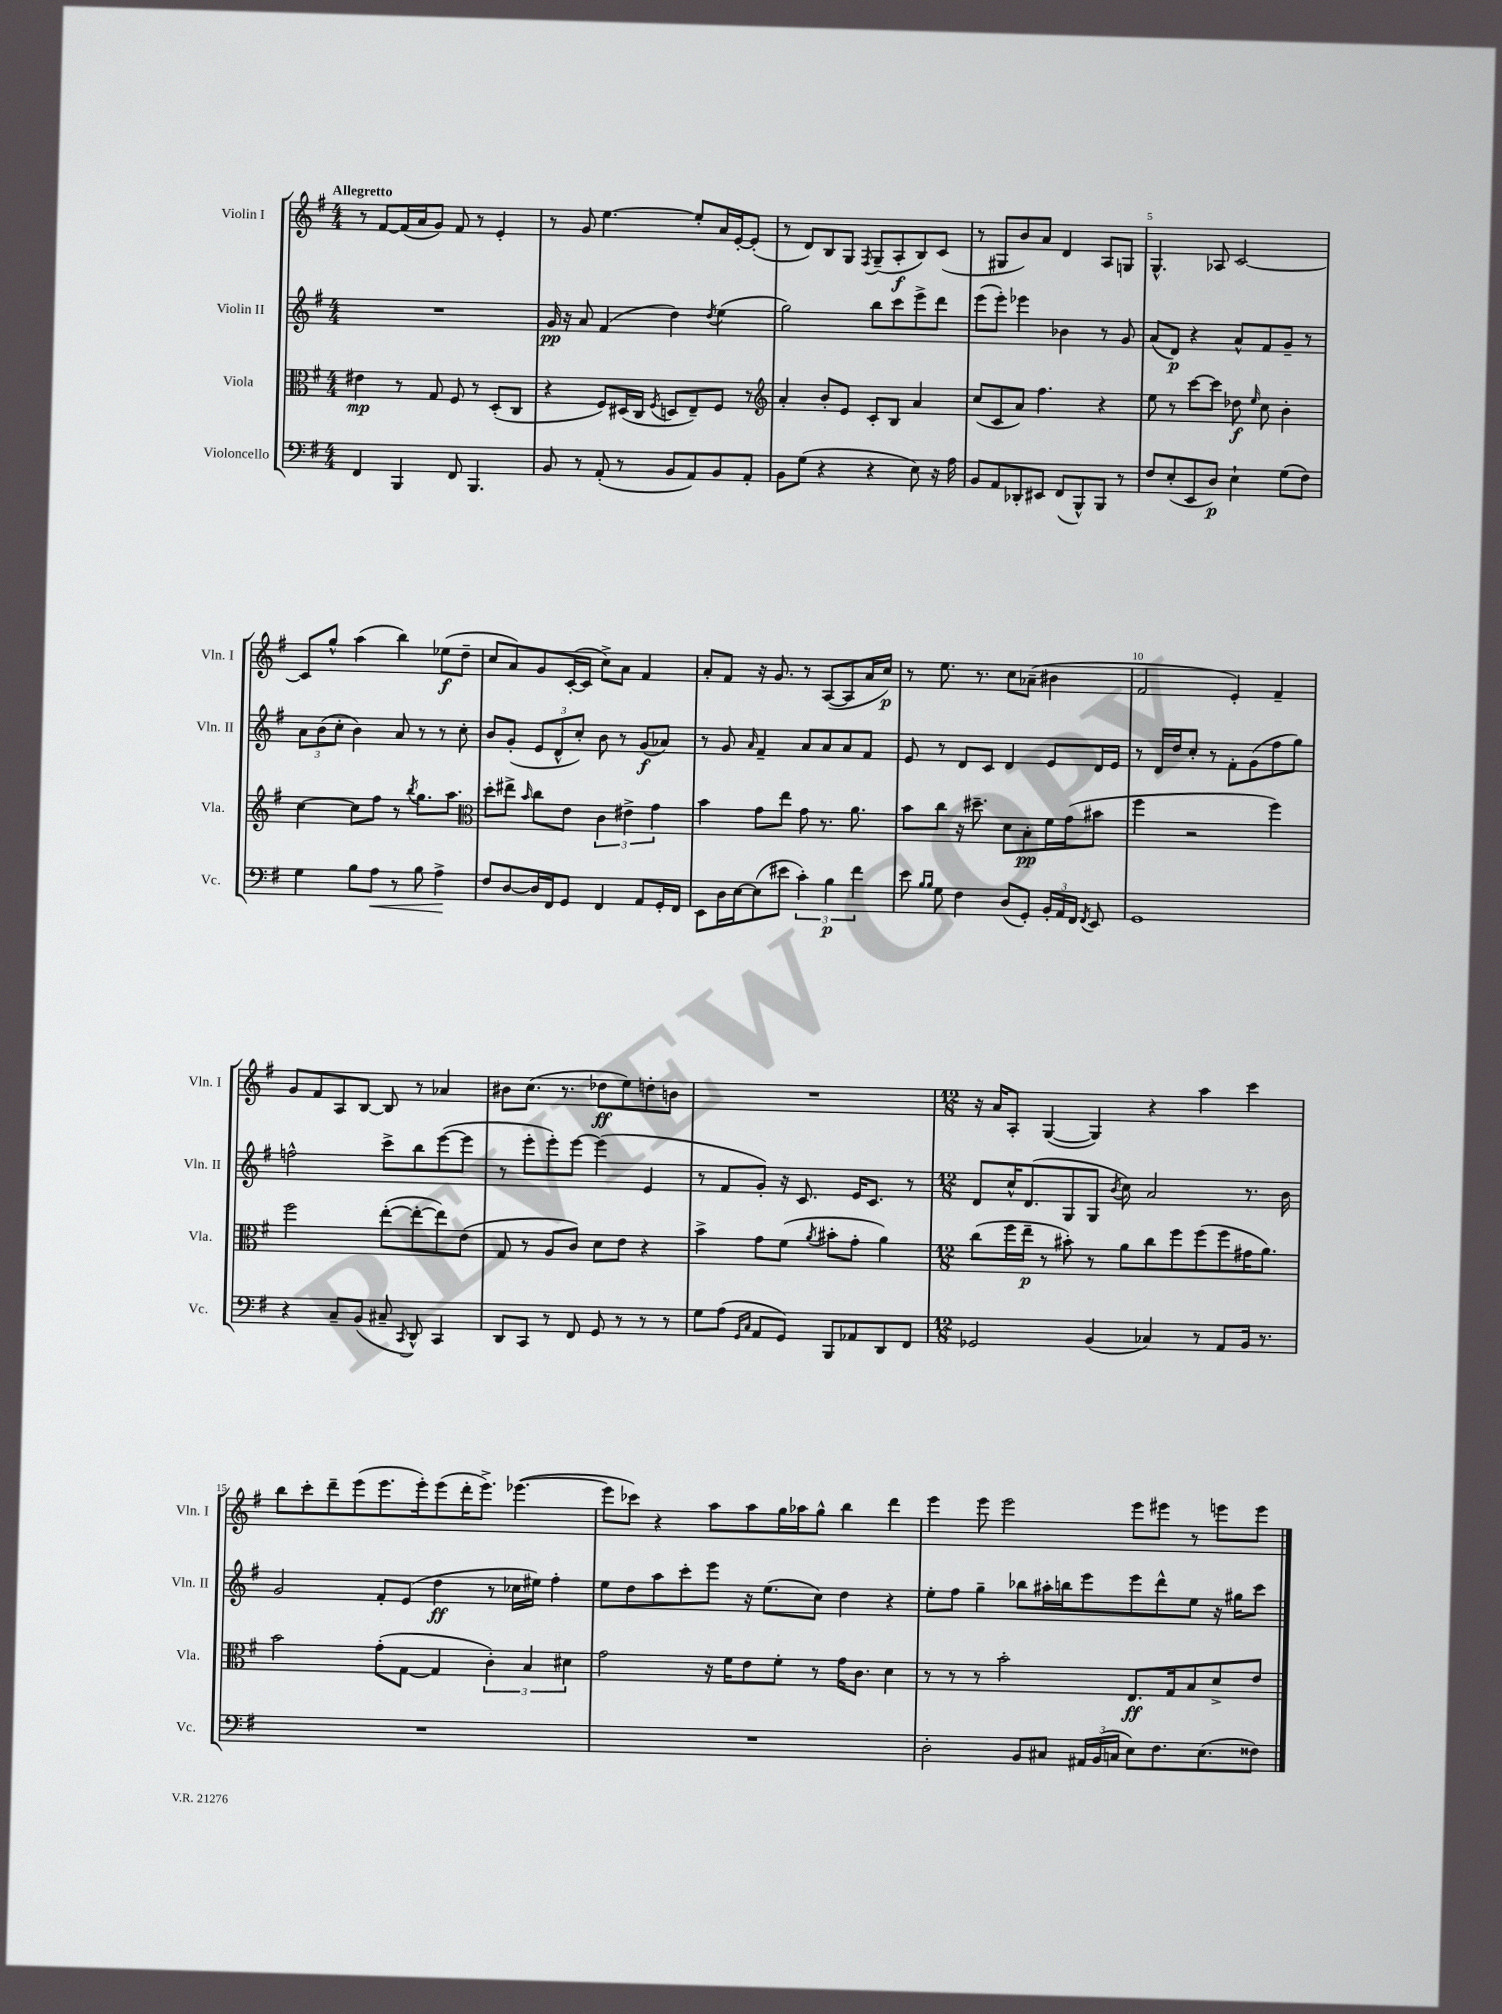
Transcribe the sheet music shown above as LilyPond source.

<<
\new StaffGroup <<
\new Staff = "s0" \with { instrumentName = "Violin I" shortInstrumentName = "Vln. I" } {
    \clef treble \key g \major \numericTimeSignature \time 4/4 \tempo "Allegretto"
    \autoBeamOff r8 fis'8[~ fis'16( a'16 g'8]) fis'8 r8 e'4-. |
    r8 g'8 e''4.~ e''8[-. a'16 e'16~-. e'8]-.( |
    r8 d'8[) b8 g8] \acciaccatura { fis8 } g8[--( a8-.\f b8) c'8]( |
    r8 gis8[ b'8) a'8] d'4 a8[ g8] |
    g4.-^ aes8 c'2~ |
    c'8[ g''8]-^ a''4( b''4) ees''8[\f( d''8]-- |
    c''8[ a'8) g'8 c'16~-.( c'16] c''8[->) a'8] fis'4 |
    a'8[-. fis'8] r16 g'8. r8 a8[~( a8 a'16 c''16]\p) |
    r8 e''8. r8. c''8[ aes'8]--( bis'4 |
    fis'2 e'4-.) fis'4-- |
    g'8[ fis'8 a8 b8]~ b8 r8 aes'4 |
    bis'8[ c''8.]( r8. des''8[\ff e''8) d''8-. b'8] |
    R1 |
    \numericTimeSignature \time 12/8 r16 a'16[ a8]-. g4~( g4) r4 a''4 c'''4 |
    b''8[ c'''8-. d'''8-- e'''8( e'''8. e'''16-.) e'''8( d'''16-. e'''8.]->) ees'''4.~( |
    ees'''8[ ces'''8]) r4 a''8[ a''8 g''16 aes''16 g''8]-^ b''4 d'''4 |
    e'''4 e'''8 e'''2 e'''8[ eis'''8] r8 e'''8[ e'''8] \bar "|." |
}
\new Staff = "s1" \with { instrumentName = "Violin II" shortInstrumentName = "Vln. II" } {
    \clef treble \key g \major \numericTimeSignature \time 4/4
    \autoBeamOff R1 |
    g'16\pp r16 a'8 fis'4( d''4) \acciaccatura { d''8 } e''4( |
    g''2) b''8[ c'''8 e'''8-> d'''8] |
    e'''8[( e'''8]-.) ees'''4 bes'4 r8 g'8 |
    a'8[( d'8]\p) r4 a'8[-^ fis'8 g'8]-- r8 |
    \tuplet 3/2 { a'8[ b'8( c''8]-. } b'4) a'8 r8 r8 c''8-. |
    b'8[ g'8]-.( \tuplet 3/2 { e'8[ d'8-^ c''8]-.) } b'8 r8 g'8[\f( aes'8]) |
    r8 g'8 \grace { a'16 } fis'4-- a'8[ a'8 a'8 fis'8] |
    e'8 r8 d'8[ c'8] d'4 e'8[ d'16 e'16] |
    r8 d'16[ d''16 c''8]-. r8 fis'8[-. g'8( fis''8 g''8]) |
    f''2-^ c'''8[-> b''8 e'''8~( e'''8] |
    r8 e'''8[-. e'''8-.) e'''8]~ e'''4( e'4 |
    r8 fis'8[ g'8]-.) r16 c'8. e'16[ c'8.] r8 |
    \numericTimeSignature \time 12/8 d'8[ c''16-^ d'8.( g8 g8] \acciaccatura { b'8 } c''8) a'2 r8. b'16 |
    g'2 fis'8[-. e'8]( d''4\ff r8 ces''16[ eis''16]) fis''4-. |
    e''8[ d''8 a''8 c'''8-. e'''8] r16 e''8.[( c''8]) d''4 r4 |
    e''8[-. fis''8] g''4-- bes''8[ ais''16-. b''16 e'''8 e'''8 d'''8-^ e''8] r16 gis''16[ c'''8] \bar "|." |
}
\new Staff = "s2" \with { instrumentName = "Viola" shortInstrumentName = "Vla." } {
    \clef alto \key g \major \numericTimeSignature \time 4/4
    \autoBeamOff eis'4\mp r8 g8 fis8 r8 d8[-.( c8] |
    r4 fis8[) dis16( c16] \acciaccatura { fis8 } d8[ e8--) fis8] r8 |
    \clef treble a'4-. b'8[-. e'8] c'8[-. b8] a'4 |
    c''8[( c'8 a'8]) fis''4. r4 |
    e''8 r8 c'''8[~ c'''8] des''8\f \grace { e''16 } c''8 b'4-. |
    c''4~ c''8[ fis''8] r8 \acciaccatura { b''8 } g''8.[ a''8.] |
    \clef alto d''8[-. eis''8]-> \grace { b'16 } c''8[ e'8] \tuplet 3/2 { c'4 eis'4-> g'4 } |
    b'4 g'8[ e''8] g'8 r8. a'8. |
    b'8[ c''8] r16 dis''8.-- d'8[ b8-.\pp fis'16 g'16( bis'8] |
    fis''4 r2 fis''4) |
    fis''2 e''8[~-.( e''8~-. e''8) e'8]( |
    g8 r8 a8[ c'8]) d'8[ e'8] r4 |
    b'4-> g'8[ fis'8]( \acciaccatura { a'8 } bis'8[-. g'8]-. a'4) |
    \numericTimeSignature \time 12/8 c''8[( fis''16 e''16]--\p r8 bis'8-.) r8 a'8[ c''8 fis''8 fis''8( fis''8 gis'16 a'8.]) |
    b'2 g'8[-.( g8]~ g4 \tuplet 3/2 { c'4-.) b4 dis'4 } |
    g'2 r16 fis'16[ e'8 fis'8]-. r8 g'16[ c'8.] d'4 |
    r8 r8 r8 b'2-. e8.[\ff g16 b8 d'8-> e'8] \bar "|." |
}
\new Staff = "s3" \with { instrumentName = "Violoncello" shortInstrumentName = "Vc." } {
    \clef bass \key g \major \numericTimeSignature \time 4/4
    \autoBeamOff fis,4 b,,4 fis,8 b,,4. |
    b,8 r8 a,8-.( r8 b,8[ a,8) b,8 a,8]-. |
    b,8[ g8]( r4 r4 e8) r16 a16 |
    b,8[ a,8 des,8-. eis,8] fis,8[( b,,8-^) b,,8] r8 |
    fis8[ e8-.( e,8 d8]\p) e4-! g8[( fis8]) |
    g4 b8[ a8]\< r8 b8 a4->\! |
    fis8[ d8~ d16 fis,16 g,8] fis,4 a,8[ g,16-. fis,16] |
    e,8[ d16 e16~ e8( eis'8] \tuplet 3/2 { c'4-.) b4\p fis'4 } |
    e'8 \grace { b16[ b16] } g8 fis4 d8[( g,8]-.) \tuplet 3/2 { b,16[-. a,16 fis,16] } \acciaccatura { fis,8 } e,8 |
    g,1 |
    r4 c8[-- b,8]( cis8-- \acciaccatura { c,8 } d,8-^) c,4 |
    d,8[ c,8] r8 fis,8 g,8 r8 r8 r8 |
    g8[ a8]( \grace { g,16[ c16] } a,8[ g,8]) b,,8[ aes,8 d,8 fis,8] |
    \numericTimeSignature \time 12/8 ges,2 b,4( ces4) r8 a,8[ b,16] r8. |
    R1. |
    R1. |
    d2-. b,8[ cis8] \tuplet 3/2 { ais,16[ b,16( c16] } e8[) fis8. e8.( fisis8]) \bar "|." |
}
>>
>>
\layout { \context { \Score \override BarNumber.break-visibility = ##(#f #t #t) barNumberVisibility = #(every-nth-bar-number-visible 5) } }
